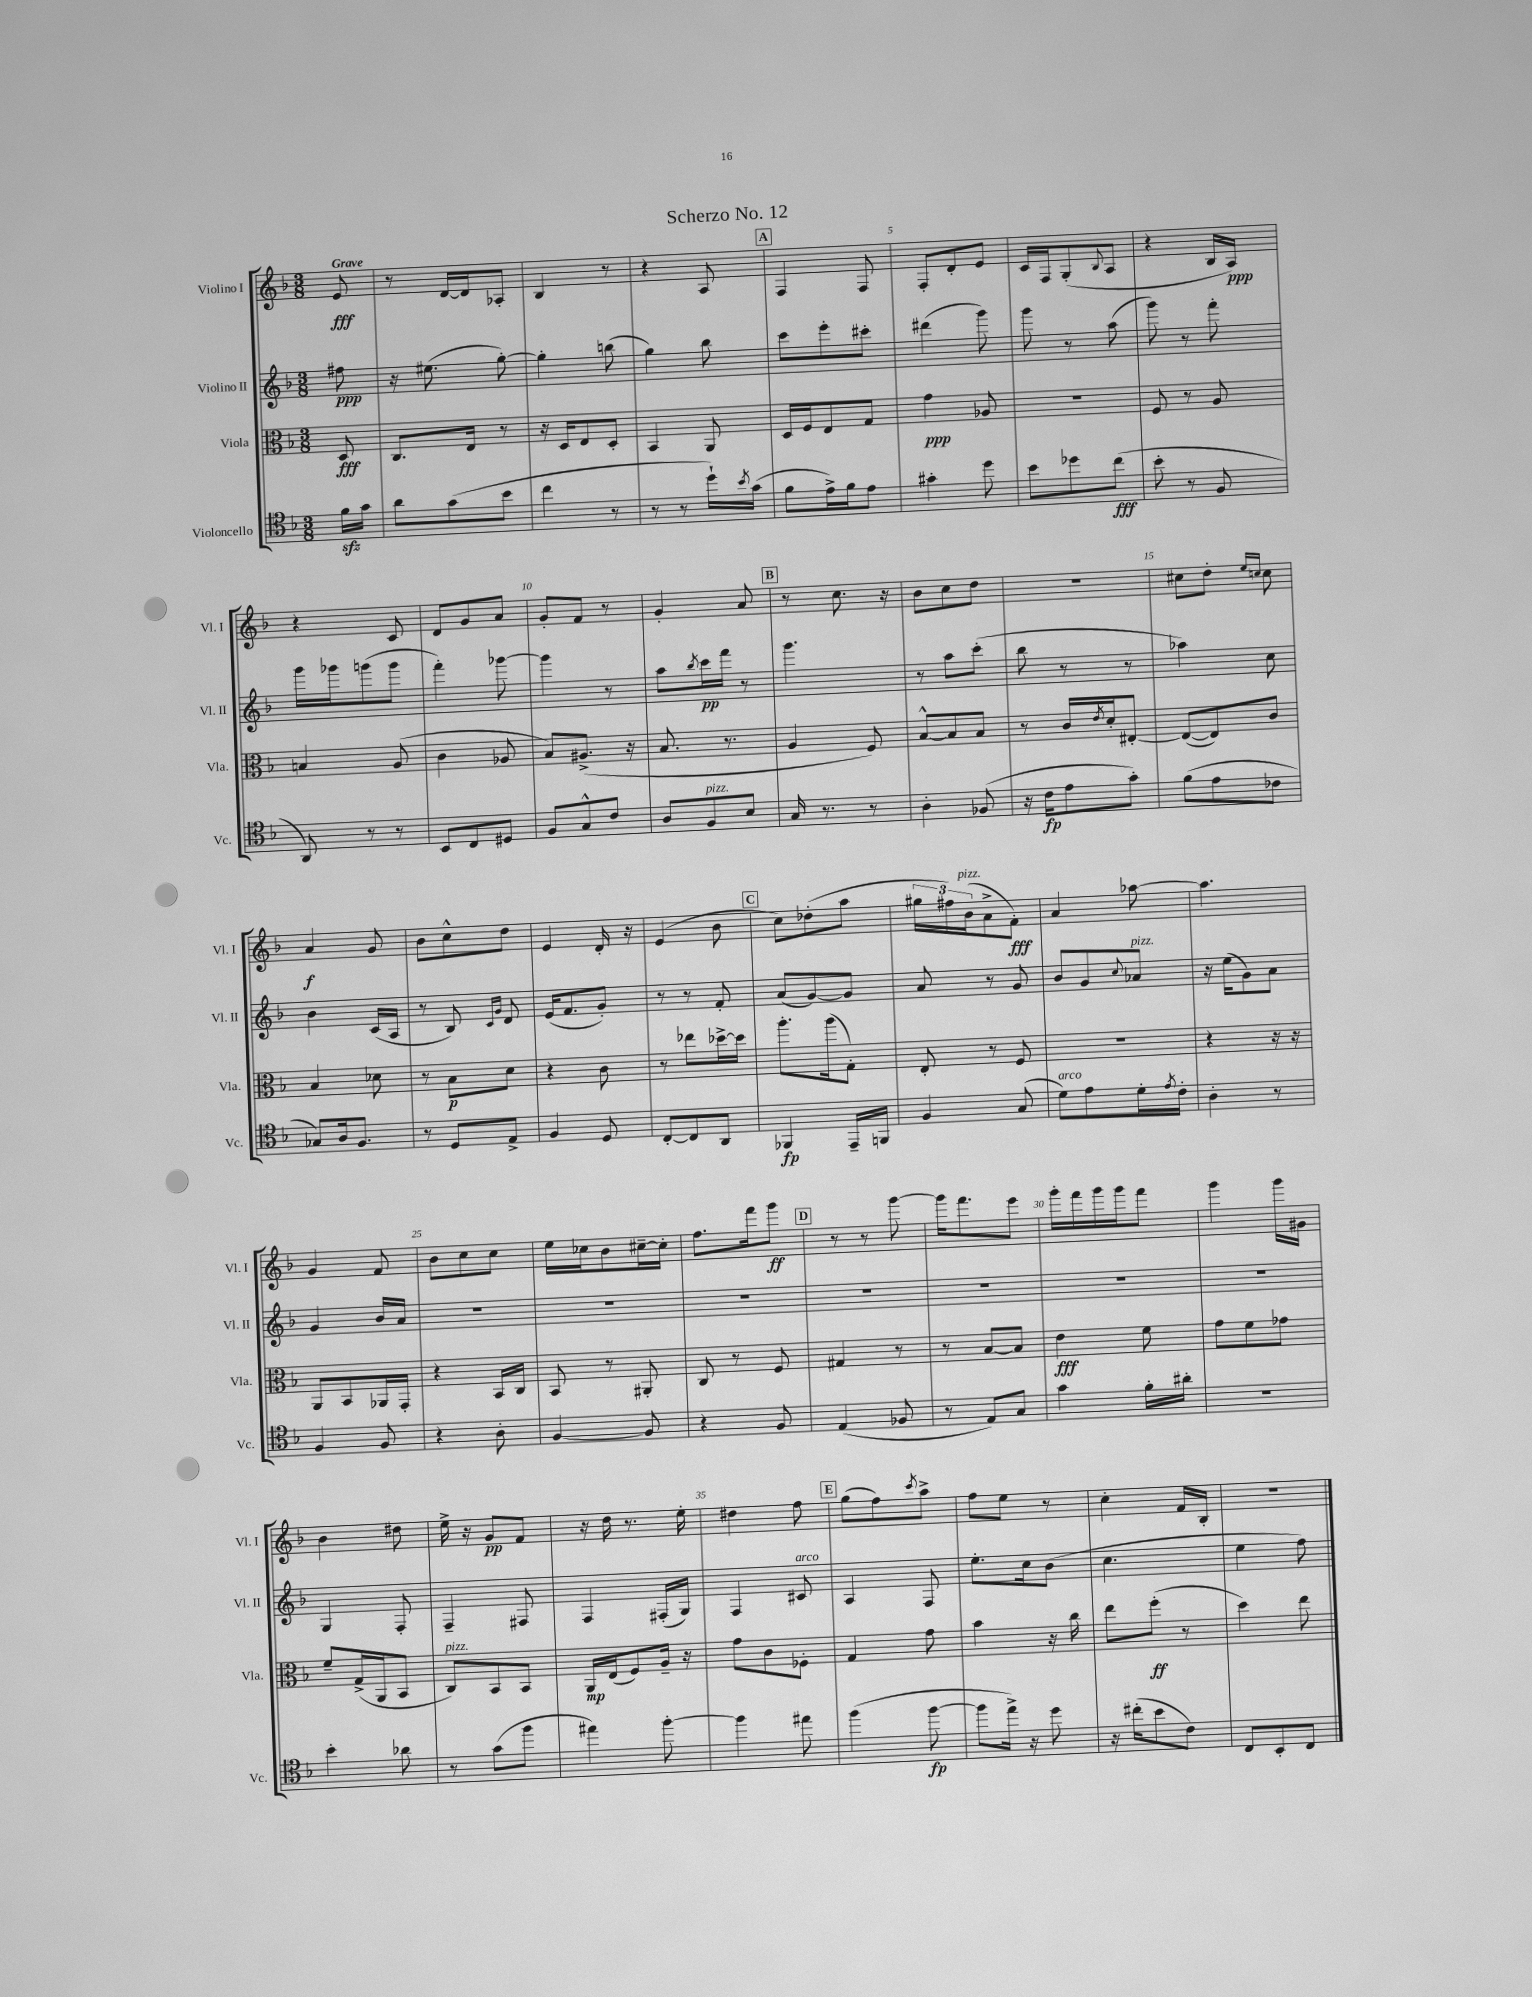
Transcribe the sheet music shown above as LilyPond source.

\header { title = "Scherzo No. 12" }
<<
\new StaffGroup <<
\new Staff = "s0" \with { instrumentName = "Violino I" shortInstrumentName = "Vl. I" } {
    \clef treble \key f \major \numericTimeSignature \time 3/8 \partial 8 \tempo "Grave"
    e'8\fff |
    r8 d'16~ d'16 aes8-. |
    bes4 r8 |
    r4 a8 |
    \mark \markup { \box "A" } f4 f8 |
    f8-. d'8-. e'8 |
    c'16 f16 g8-.( \appoggiatura { bes8 } a8 |
    r4 bes16 a16\ppp) |
    r4 c'8 |
    d'8 g'8 a'8 |
    g'8-. f'8 r8 |
    g'4-. a'8 |
    \mark \markup { \box "B" } r8 c''8. r16 |
    bes'8 c''8 d''8 |
    R4. |
    cis''8 d''8-. \grace { e''16 c''16 } c''8 |
    a'4\f g'8 |
    bes'8 c''8-^ d''8 |
    e'4 d'16-. r16 |
    e'4( bes'8 |
    \mark \markup { \box "C" } c''8) des''8-.( a''8 |
    \tuplet 3/2 { gis''16 fis''16) bes'16^\markup { \italic "pizz." }( } a'8-> f'8-.\fff) |
    a'4 aes''8~ |
    aes''4. |
    g'4 f'8 |
    bes'8 c''8 c''8 |
    e''16 ces''16 bes'8 cis''16~-- cis''16-. |
    f''8. f'''16 g'''8\ff |
    \mark \markup { \box "D" } r8 r8 g'''8~ |
    g'''16 f'''8. e'''8 |
    g'''16-. f'''16 g'''16 g'''16 f'''8 |
    g'''4 g'''16 gis'16 |
    bes'4 dis''8 |
    e''16-> r16 g'8\pp f'8 |
    r16 d''16 r8. e''16-. |
    dis''4 f''8 |
    \mark \markup { \box "E" } g''8( f''8) \acciaccatura { c'''8 } a''8-> |
    f''8 e''8 r8 |
    c''4-. f'16 bes16-. |
    r4. \bar "|." |
}
\new Staff = "s1" \with { instrumentName = "Violino II" shortInstrumentName = "Vl. II" } {
    \clef treble \key f \major \numericTimeSignature \time 3/8 \partial 8
    fis''8\ppp |
    r16 eis''8.( g''8~-.) |
    g''4-. b''8( |
    g''4) bes''8 |
    \mark \markup { \box "A" } c'''8 e'''8-. cis'''8-. |
    dis'''4( g'''8) |
    g'''8 r8 a''8( |
    g'''8) r8 f'''8-. |
    g'''16 ges'''16 g'''8( g'''8 |
    f'''4-.) ges'''8~ |
    ges'''4 r8 |
    a''8 \acciaccatura { bes''8 } c'''16\pp f'''16 r8 |
    \mark \markup { \box "B" } g'''4. |
    r8 a''8 c'''8-.( |
    bes''8 r8 r8 |
    aes''4) c''8 |
    bes'4 c'16( a16 |
    r8 bes8) \grace { c'16 g'16 } d'8 |
    e'16( f'8. g'8-.) |
    r8 r8 f'8-. |
    \mark \markup { \box "C" } a'8( g'8~) g'8 |
    a'8 r8 g'8 |
    bes'8 g'8 \appoggiatura { c''8 } aes'8^\markup { \italic "pizz." } |
    r16 e''16( g'8) a'8 |
    g'4 bes'16 a'16 |
    R4. |
    R4. |
    R4. |
    \mark \markup { \box "D" } R4. |
    R4. |
    R4. |
    R4. |
    g4 f8-. |
    f4-- fis8 |
    f4 fis16-.( g16) |
    f4 cis'8^\markup { \italic "arco" } |
    \mark \markup { \box "E" } a4 f8 |
    e''8.-. c''16 bes'8( |
    c''4. |
    e''4 f''8) \bar "|." |
}
\new Staff = "s2" \with { instrumentName = "Viola" shortInstrumentName = "Vla." } {
    \clef alto \key f \major \numericTimeSignature \time 3/8 \partial 8
    d8\fff |
    c8. e16 r8 |
    r16 d16 e8 d8-. |
    bes,4 a,8 |
    \mark \markup { \box "A" } d16 f16 e8 g8 |
    g'4\ppp aes8 |
    R4. |
    f8 r8 a8 |
    b4 a8( |
    c'4 aes8 |
    bes8) ais8.->( r16 |
    bes8. r8. |
    \mark \markup { \box "B" } a4 f8) |
    bes8~-^ bes8 bes8 |
    r8 c'16 \acciaccatura { e'8 } d'16-. eis8~-. |
    eis8~( eis8) c'8 |
    bes4 des'8 |
    r8 bes8\p d'8 |
    r4 c'8 |
    r8 ees''8 des''16~-> des''16 |
    \mark \markup { \box "C" } a''8.-. a''16( g8-.) |
    e8-. r8 f8 |
    R4. |
    r4 r16 r16 |
    a,8 bes,8 aes,16 g,16-. |
    r4 bes,16 c16 |
    bes,8 r8 ais,8-. |
    c8 r8 f8 |
    \mark \markup { \box "D" } gis4 r8 |
    r8 bes8~ bes8 |
    e'4\fff f'8 |
    g'8 f'8 ges'8 |
    f'8-- g16->( a,16 bes,8 |
    c8^\markup { \italic "pizz." }) bes,8 bes,8 |
    a,16\mp e16( f8) a16-- r16 |
    g'8 c'8 fes8-. |
    \mark \markup { \box "E" } g4 g'8 |
    bes'4 r16 c''16 |
    e''8 f''8-.\ff( r8 |
    d''4) e''8 \bar "|." |
}
\new Staff = "s3" \with { instrumentName = "Violoncello" shortInstrumentName = "Vc." } {
    \clef tenor \key f \major \numericTimeSignature \time 3/8 \partial 8
    f'16\sfz g'16 |
    a'8 g'8( bes'8 |
    c''4 r8 |
    r8 r8 d''16-!) \acciaccatura { bes'8 } g'16( |
    \mark \markup { \box "A" } f'8 e'16->) f'16 e'8 |
    gis'4-. d''8 |
    bes'8 des''8 c''8\fff( |
    bes'8-. r8 f8 |
    a,8) r8 r8 |
    bes,8 c8 dis8 |
    f8 g8-^ c'8 |
    a8 f8^\markup { \italic "pizz." } bes8 |
    \mark \markup { \box "B" } g16 r8. r8 |
    a4-. fes8( |
    r16 c'16\fp e'8 g'8-.) |
    f'8( e'8 ces'8 |
    ges8) a16 f8. |
    r8 d8 e8-> |
    f4 d8 |
    c8~-. c8 a,8 |
    \mark \markup { \box "C" } fes,4\fp e,16-- f,16 |
    f4 g8( |
    d'8^\markup { \italic "arco" }) e'8 d'16-. \acciaccatura { e'8 } c'16-. |
    a4-. r8 |
    f4 f8 |
    r4 a8-. |
    f4~ f8 |
    r4 f8 |
    \mark \markup { \box "D" } e4( fes8 |
    r8 e8) g8 |
    g'4 f'16-. ais'16-. |
    R4. |
    bes'4-. aes'8 |
    r8 g'8( f''8 |
    eis''4) f''8~-. |
    f''4 eis''8 |
    \mark \markup { \box "E" } f''4( f''8~\fp |
    f''8 e''16->) r16 d''8 |
    r16 cis''16-.( bes'8 c'8) |
    c8 bes,8-. c8 \bar "|." |
}
>>
>>
\layout { \context { \Score \override BarNumber.break-visibility = ##(#f #t #t) barNumberVisibility = #(every-nth-bar-number-visible 5) } }
